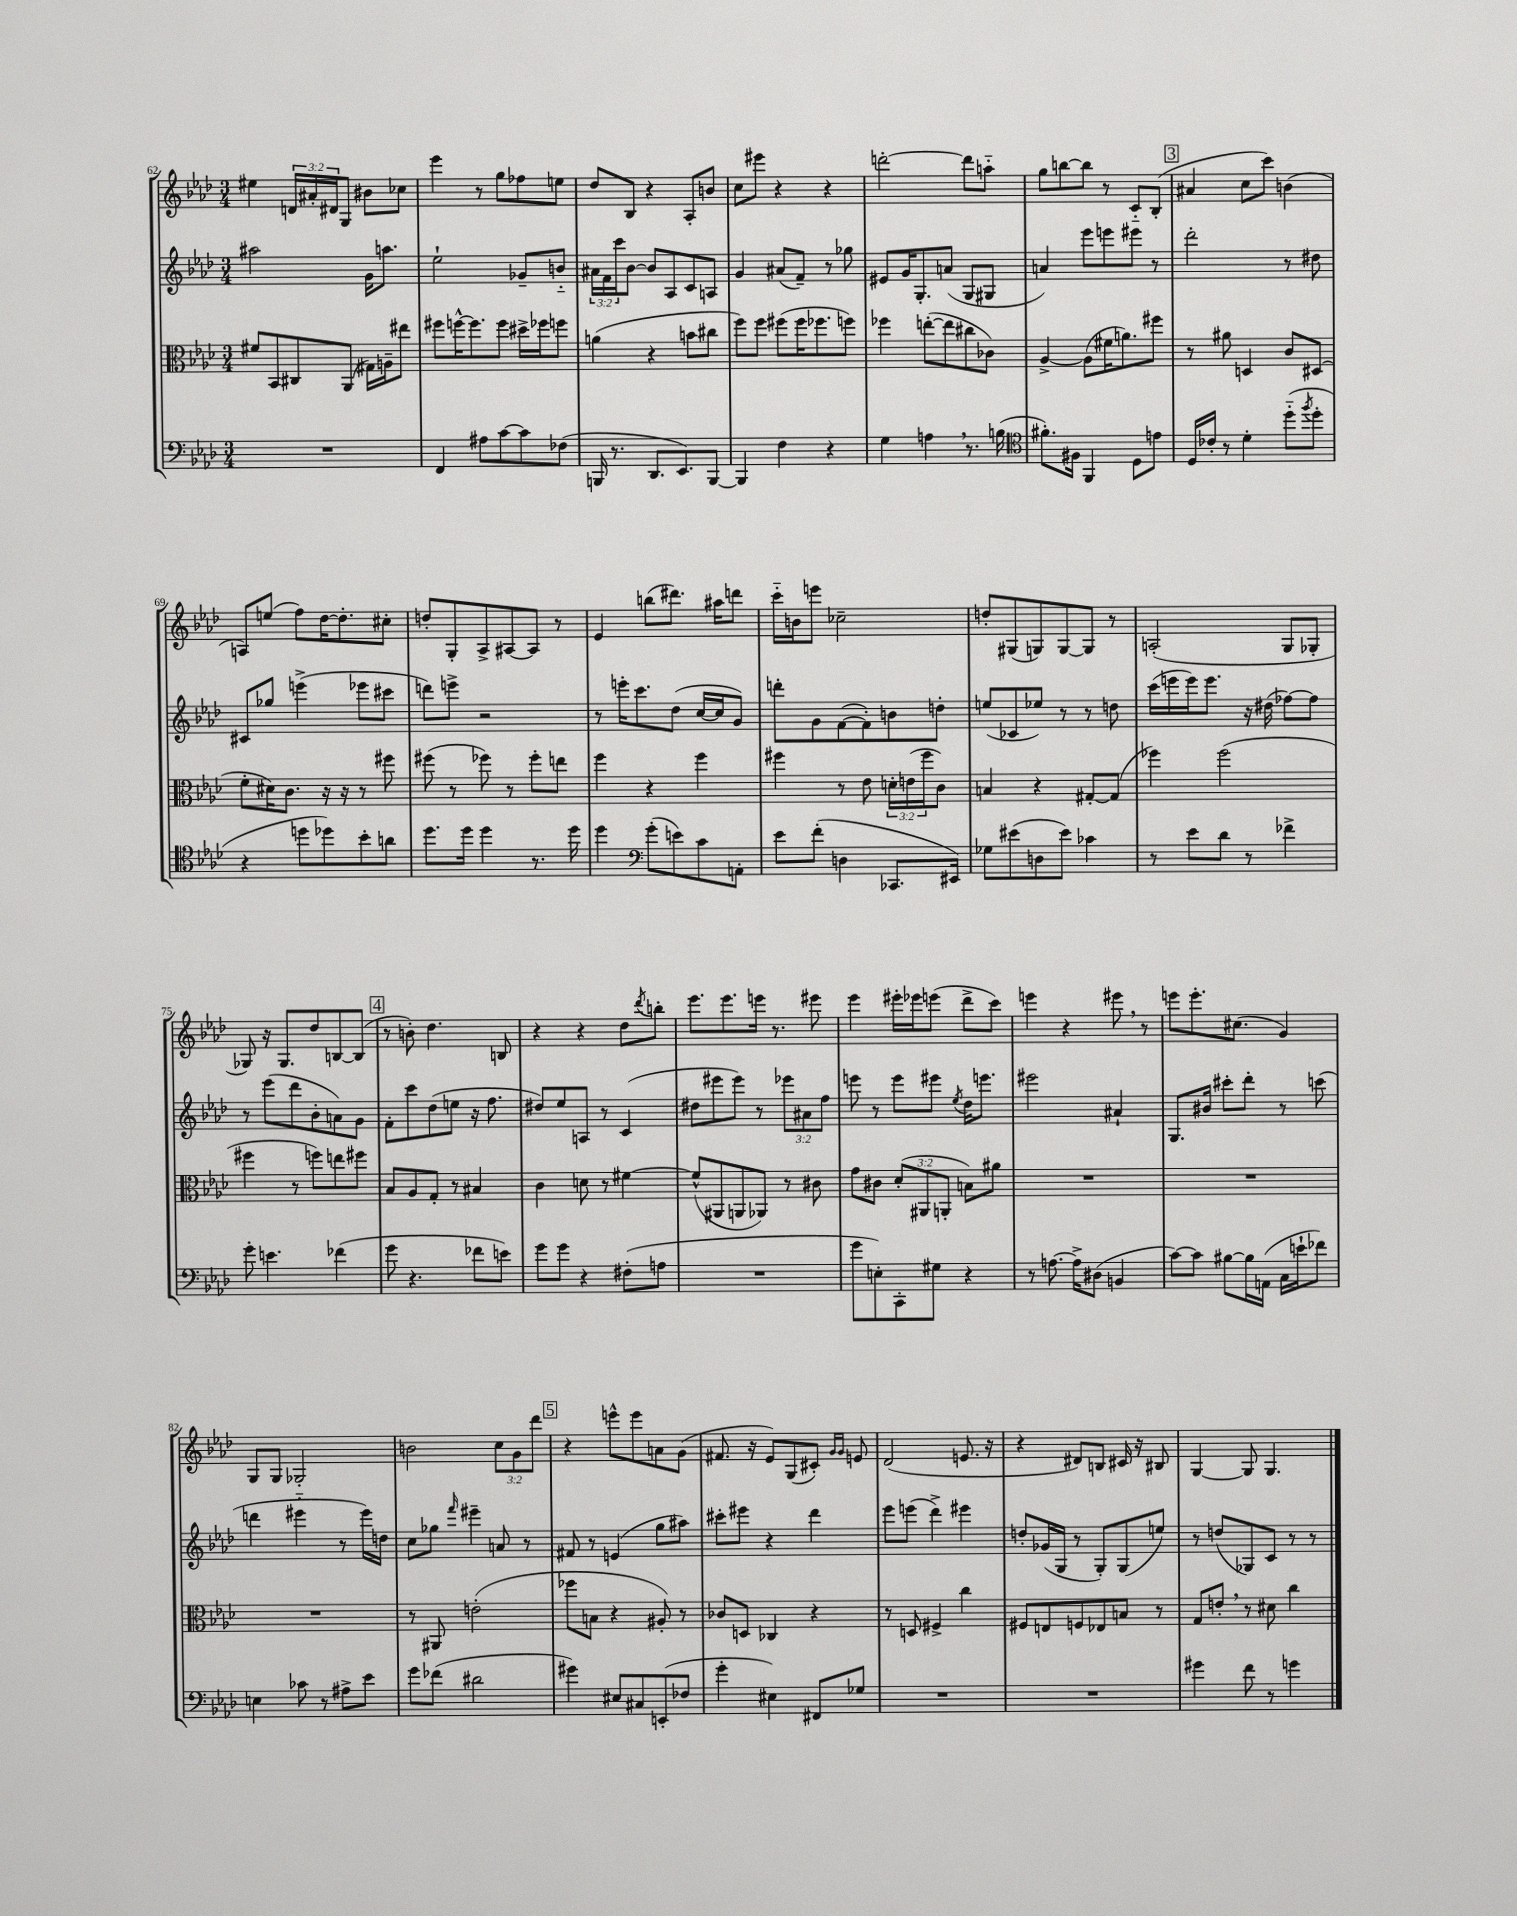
<<
\new StaffGroup <<
\new Staff = "s0" {
    \clef treble \key aes \major \numericTimeSignature \time 3/4 \override Staff.TupletNumber.text = #tuplet-number::calc-fraction-text
    eis''4 \tuplet 3/2 { d'16 ais'16-. dis'16 } g8 bis'8 ces''8 |
    ees'''4 r8 g''8 fes''8 e''8 |
    des''8 bes8 r4 aes8-. b'8 |
    c''8 eis'''8 r4 r4 |
    d'''2~-. d'''8 a''8-_ |
    g''8 b''8~ b''8 r8 c'8-_ bes8-.( |
    \mark \markup { \box "3" } ais'4 c''8 c'''8) b'4( |
    a8) e''8( f''8) des''16~ des''8.-. cis''8-. |
    d''8-. g8-. aes8-> ais8~ ais8 r8 |
    ees'4 b''8( dis'''8.) ais''16 d'''8 |
    c'''16-_ b'16 e'''8 ces''2-- |
    d''8-. gis8( g8) g8~ g8 r8 |
    a2-.( g8 ges8-. |
    ges8) r16 ges8. des''8 b8~ b8( |
    \mark \markup { \box "4" } r8 b'8-.) des''4. b8 |
    r4 r4 des''8 \acciaccatura { des'''8 } b''8-. |
    ees'''8. ees'''8. e'''16 r8. eis'''8 |
    ees'''4 eis'''16-. ees'''16 e'''8( des'''8-> c'''8) |
    e'''4 r4 eis'''8 \breathe r8 |
    e'''8 e'''8.-. cis''8.( g'4) |
    g8 g8 ges2-. |
    b'2 \tuplet 3/2 { c''8 g'8 des'''8 } |
    \mark \markup { \box "5" } r4 e'''8-^ e'''8 a'8 g'8( |
    fis'8. r16 ees'8) g8( cis'8-.) \grace { g'16 g'16 } e'8 |
    des'2( e'8. r16 |
    r4 dis'8) b8 cis'16 r16 bis8 |
    g4~ g8 g4. \bar "|." |
}
\new Staff = "s1" {
    \clef treble \key aes \major \numericTimeSignature \time 3/4 \override Staff.TupletNumber.text = #tuplet-number::calc-fraction-text
    ais''2 g'16 a''8. |
    ees''2-! ges'8-- b'8-_ |
    \tuplet 3/2 { ais'16 f'16 c'''16 } bes'8~ bes'8 aes8 c'8 a8 |
    g'4 ais'8( f'8--) r8 ges''8 |
    eis'8 g'16 g8.-. a'8( g8 gis8 |
    a'4) ees'''8 e'''8 eis'''8 r8 |
    \mark \markup { \box "3" } des'''2-. r8 dis''8 |
    cis'8 ges''8 e'''4->( ees'''8 cis'''8 |
    d'''8) e'''8-> r2 |
    r8 e'''16-. c'''8. des''8( c''16~ c''16 g'8) |
    d'''8-. g'8 f'8~( f'8-.) b'8 d''8-. |
    e''8( ces'8 ees''8) r8 r8 d''8 |
    c'''16( e'''16 e'''16) e'''8. r16 dis''16( fes''8~) fes''8 |
    r8 ees'''8( des'''8 bes'8-. a'8) g'8 |
    \mark \markup { \box "4" } f'8-. c'''8 des''8( e''8 r16 f''8. |
    dis''8) ees''8 a8 r8 c'4( |
    dis''8 eis'''8 eis'''8) r8 \tuplet 3/2 { ees'''8 ais'8 f''8 } |
    e'''8 r8 e'''8 eis'''8 \acciaccatura { ees''8 } des''16 e'''8. |
    eis'''2 ais'4-! |
    g8. bis'16 cis'''8-. des'''8-. r8 c'''8( |
    d'''4 eis'''4-_ r8 eis'''16) d''16 |
    c''8 ges''8 \grace { f'''16 } eis'''4-- a'8 r8 |
    \mark \markup { \box "5" } fis'8 r8 e'4( g''8 ais''8) |
    cis'''8-. eis'''8 r4 des'''4 |
    ees'''8 e'''8( des'''4->) eis'''4 |
    d''8-. ges'16( g16 r8 g8-.) g8( e''8) |
    r8 d''8( ges8) c'8 r8 r8 \bar "|." |
}
\new Staff = "s2" {
    \clef alto \key aes \major \numericTimeSignature \time 3/4 \override Staff.TupletNumber.text = #tuplet-number::calc-fraction-text
    fis'8 bes,8 cis8 aes,8( gis16) a16-- eis''8 |
    fis''8 f''16~-^ f''8. f''8 dis''16-> fes''16 f''8 |
    a'4( r4 b'8 cis''8 |
    f''8) f''8 fis''8( fis''16 fes''8. f''8) |
    fes''4 e''8~-.( e''8 cis''8 ces'8) |
    aes4~-> aes8( fis'16 a'8.) fis''8 |
    \mark \markup { \box "3" } r8 ais'8 d4 c'8 dis8( |
    f'8-. dis'16) c'8. r16 r16 r8 fis''8 |
    fis''8( r8 fes''8) r8 fes''8-. e''8 |
    f''4 r4 f''4 |
    fis''4 r8 ees'8 \tuplet 3/2 { d'16-. e'16( fis''16 } c'8) |
    b4 r4 gis8~-. gis8( |
    fes''4) fes''2( |
    fis''4 r8 f''8) e''8 fis''8 |
    \mark \markup { \box "4" } bes8 aes8 g8-. r8 bis4 |
    c'4 d'8 r8 fis'4~ |
    fis'8-^( ais,8 a,8 aes,8) r8 cis'8 |
    g'8 cis'8 \tuplet 3/2 { des'8-.( ais,8 a,8-. } b8) ais'8 |
    R2. |
    R2. |
    R2. |
    r8 ais,8 e'2-.( |
    \mark \markup { \box "5" } fes''8 b8 r4 ais8-.) r8 |
    ces'8 d8 ces4 r4 |
    r8 d8 fis4-> c''4 |
    fis8 e8 f8 ees8 b8 r8 |
    g8 e'8-. \breathe r8 dis'8 c''4 \bar "|." |
}
\new Staff = "s3" {
    \clef bass \key aes \major \numericTimeSignature \time 3/4
    R2. |
    f,4 ais8 c'8~ c'8 fes8( |
    b,,16 r8. des,8. ees,8.) b,,8~ |
    b,,4 f4 r4 |
    g4 a4 \breathe r8. b16( |
    \clef tenor fis'8.-.) fis16 f,4 des8 e'8 |
    \mark \markup { \box "3" } des16 ces'16-. r8 des'4-. des''8-_( \acciaccatura { f''8 } des''8-. |
    r4 d''8 des''8) bes'8-. a'8 |
    des''8. des''16 des''4 r8. des''16 |
    des''4 \clef bass g'8-.( e'8) c'8 a,8-. |
    ees'8 f'8-.( d4 ces,8. eis,16) |
    ges8 eis'8( d8 eis'8) ces'4 |
    r8 ees'8 des'8 r8 fes'4-> |
    g'8-. e'4. fes'4( |
    \mark \markup { \box "4" } g'8 r4. fes'8 e'8) |
    g'8 g'8 r4 fis8-.( a8 |
    R2. |
    g'8 e8-.) c,8-. gis8 r4 |
    r8 a8.~ a16-> dis8( b,4 |
    c'8~) c'8 bis8~ bis16 a,16( c16 e'16-! fes'8) |
    e4 ces'8 r8 ais8-> ees'8 |
    g'8 fes'8( dis'2 |
    \mark \markup { \box "5" } gis'4) eis8 cis8 e,8-.( fes8 |
    g'4-. eis4) fis,8 ges8 |
    R2. |
    R2. |
    gis'4 f'8 r8 g'4 \bar "|." |
}
>>
>>
\layout { \context { \Score currentBarNumber = #62 } }
